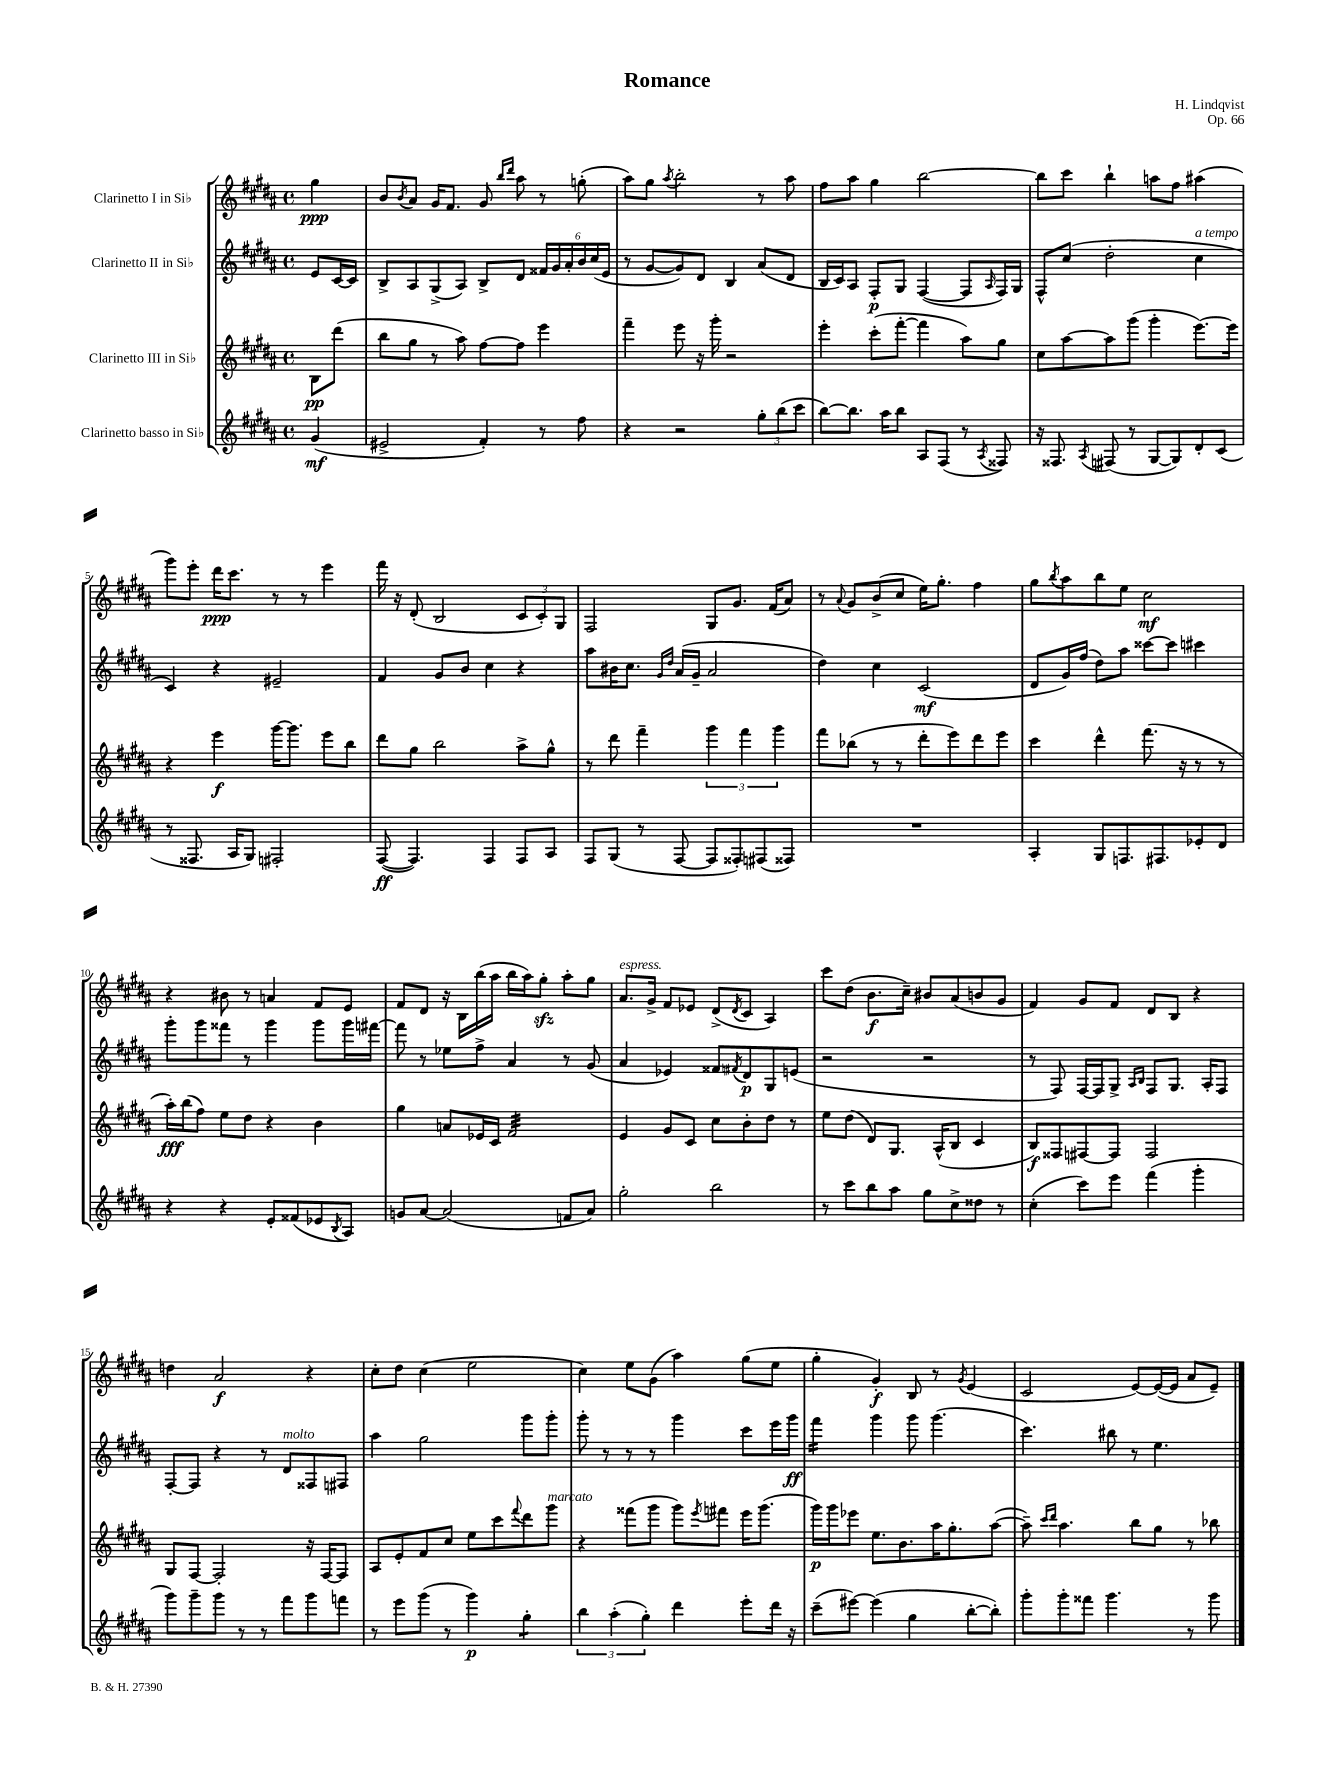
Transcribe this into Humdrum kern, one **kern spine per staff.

**kern	**kern	**kern	**kern
*staff4	*staff3	*staff2	*staff1
*clefG2	*clefG2	*clefG2	*clefG2
*k[f#c#g#d#a#]	*k[f#c#g#d#a#]	*k[f#c#g#d#a#]	*k[f#c#g#d#a#]
*M4/4	*M4/4	*M4/4	*M4/4
*met(c)	*met(c)	*met(c)	*met(c)
(4g#	8B	8e	4gg#
.	(8ddd#	[16c#	.
.	.	16c#]	.
=	=	=	=
2e#^	8bb	8B^	8b
.	.	.	8qb
.	8gg#	8A#	8a#
.	8r	(8G#^	16g#
.	.	.	8.f#
.	8aa#)	8A#)	.
4f#')	[8ff#	8B^	8g#
.	.	.	16qqbb
.	.	.	16qqddd#
.	8ff#]	8d#	8aa#
8r	4eee	24f##	8r
.	.	24g#	.
.	.	24a#'	.
8ff#	.	24b	(8gg'
.	.	(24cc#	.
.	.	24e	.
=	=	=	=
4r	4fff#~	8r	8aa#)
.	.	[8g#	8gg#
.	.	.	8qaa#
2r	8eee	8g#])	2bb'
.	16r	8d#	.
.	16ggg#'	.	.
.	2r	4B	.
12gg#'	.	(8a#	8r
(12bb	.	.	.
.	.	8d#	8aa#
12ccc#	.	.	.
=	=	=	=
[8bb)	4eee'	16B	8ff#
.	.	16c#)	.
8.bb]	.	8A#	8aa#
.	(8ccc#'	8F#'	4gg#
16aa#	.	.	.
8bb	[8fff#'	8G#	.
8A#	4fff#]	([4F#	[2bb
(8F#	.	.	.
8r	8aa#)	8F#]	.
8qA#	.	16qqA#	.
8F##)	8gg#	16F#)	.
.	.	16G#	.
=	=	=	=
16r	8cc#	8F#^^	8bb]
8.F##	.	.	.
.	[8aa#	(8cc#	8ccc#
8qA#	.	.	.
(8F#	8aa#]	2dd#'	4bb`
8r	(8ggg#	.	.
[8G#	4ggg#'	.	8aa
8G#])	.	.	8ff#
8d#'	[8.eee)	4cc#	(4aa#
(8c#	.	.	.
.	16eee]	.	.
=	=	=	=
8r	4r	4c#)	8ggg#)
8.F##	.	.	8eee'
.	4eee	4r	16ddd#
16A#	.	.	8.ccc#
8G#)	.	.	.
2F#'	[16ggg#	2e#~	8r
.	8.ggg#]	.	.
.	.	.	8r
.	8eee	.	4eee
.	8bb	.	.
=	=	=	=
([8F#	8ddd#	4f#	16fff#
.	.	.	16r
4.F#])	8gg#	.	(8d#'
.	2bb	8g#	2B
.	.	8b	.
4F#	.	4cc#	.
8F#	8aa#^	4r	12c#
.	.	.	12c#')
8A#	8gg#^^	.	.
.	.	.	12G#
=	=	=	=
8F#	8r	8aa#	2F#
(8G#	8ddd#	16b#	.
.	.	8.cc#	.
8r	4fff#~	.	.
.	.	16qqg#	.
.	.	16qqdd#	.
[8F#	.	(16a#	.
.	.	16g#~	.
8F#]	6ggg#	2a#	8G#
8F##')	.	.	8.g#
.	6fff#	.	.
(8F#	.	.	.
.	.	.	(16f#
.	6ggg#	.	.
8F##)	.	.	8a#)
=	=	=	=
1r	8fff#	4dd#)	8r
.	.	.	8qqa#
.	(8bb-	.	8g#
.	8r	4cc#	(8b^
.	8r	.	8cc#
.	8ddd#'	(2c#	16ee)
.	.	.	8.gg#'
.	8eee)	.	.
.	8ddd#	.	4ff#
.	8eee	.	.
=	=	=	=
4A#'	4ccc#	8d#	8gg#
.	.	.	8qbb
.	.	16g#)	8aa#
.	.	(16ff#	.
8G#	4ddd#^^	8dd#)	8bb
8.F	.	8aa#	8ee
.	(8.fff#	[8ccc##	2cc#
8.F#	.	.	.
.	.	8ccc##]	.
.	16r	.	.
8e-'	8r	4ccc#	.
8d#	8r	.	.
=	=	=	=
4r	16aa#')	8ggg#'	4r
.	(16bb	.	.
.	8ff#)	8ggg#	.
4r	8ee	8fff##	8b#
.	8dd#	8r	8r
8e'	4r	4ggg#	4a
(8f##	.	.	.
8e-	4b	8ggg#	8f#
8qB	.	.	.
8A#)	.	16ggg#	8e
.	.	[16fff#	.
=	=	=	=
8g	4gg#	8fff#]	8f#
[8a#	.	8r	8d#
(2a#]	8a	8ee-	16r
.	.	.	16B
.	16e-	8ff#^	(16bb
.	16c#	.	16aa#
.	2f#	4a#	16bb
.	.	.	16aa#)
.	.	.	8gg#'
8f	.	8r	8aa#'
8a#)	.	(8g#	8gg#
=	=	=	=
2gg#'	4e	4a#	8.a#
.	.	.	16g#^
.	8g#	4e-)	8f#
.	8c#	.	8e-
2bb	8cc#	8f##	(8d#^
.	.	8qf#	8qd#
.	8b'	8d#	8c#
.	8dd#	8G#	4A#)
.	8r	(8e	.
=	=	=	=
8r	8ee	2r	8ccc#
8ccc#	(8dd#	.	(8dd#
8bb	8d#)	.	8.b
8aa#	8.G#	.	.
.	.	.	16cc#~)
8gg#	.	2r	8b#
.	(16A#^^	.	.
8cc#^	8B	.	(8a#
8dd##	4c#	.	8b
8r	.	.	8g#
=	=	=	=
(4cc#'	8B)	8r	4f#)
.	8F##	8F#)	.
8ccc#)	[8F#	[16F#	8g#
.	.	16F#]	.
8eee	8F#]	8G#^	8f#
.	.	16qqA#	.
.	.	16qqB	.
(4fff#	2F#	8F#	8d#
.	.	8.G#	8B
4ggg#'	.	.	4r
.	.	16A#'	.
.	.	8F#	.
=	=	=	=
8ggg#)	8G#	[8F#'	4dd
8ggg#~	[8F#	8F#]	.
8ggg#	2F#']	4r	2a#
8r	.	.	.
8r	.	8r	.
8fff#	.	8d#	.
8ggg#	16r	8F##	4r
.	[16F#	.	.
8fff	8F#]	8F#	.
=	=	=	=
8r	8A#	4aa#	8cc#'
8eee	8e'	.	8dd#
(8ggg#	8f#	2gg#	(4cc#
8r	8cc#	.	.
4ggg#)	8ee	.	2ee
.	8ccc#	.	.
.	8qqfff#	.	.
4gg#'	8ddd#	8ggg#	.
.	8ggg#	8ggg#'	.
=	=	=	=
6bb	4r	8ggg#'	4cc#)
.	.	8r	.
(6aa#'	.	.	.
.	(8fff##	8r	8ee
6gg#')	.	.	.
.	8ggg#	8r	(8g#
4ddd#	8ggg#)	4ggg#	4aa#)
.	8qeee	.	.
.	8fff#	.	.
8eee'	16eee	8ccc#	(8gg#
.	(8.ggg#	.	.
16ddd#	.	16eee	8ee
16r	.	16ggg#	.
=	=	=	=
(8ccc#~	16ggg#)	4fff#	4gg#'
.	16ggg#	.	.
[8eee#)	8eee-	.	.
(4eee#]	8.ee	4ggg#	4g#')
.	8.b	.	.
4gg#	.	8ggg#	8B
.	16aa#	(4.ggg#	8r
.	8.gg#'	.	.
.	.	.	8qg#
[8bb'	.	.	(4e
8bb'])	([8aa#	.	.
=	=	=	=
8ggg#'	8aa#~])	4.ccc#)	2c#
.	16qqccc#	.	.
.	16qqddd#	.	.
8ggg#'	4.aa#	.	.
8fff##	.	.	.
4.ggg#	.	8bb#	.
.	8bb	8r	[8e)
.	8gg#	4.ee	(16e_
.	.	.	16e]
8r	8r	.	8a#
8ggg#	8bb-	.	8e~)
==	==	==	==
*-	*-	*-	*-
